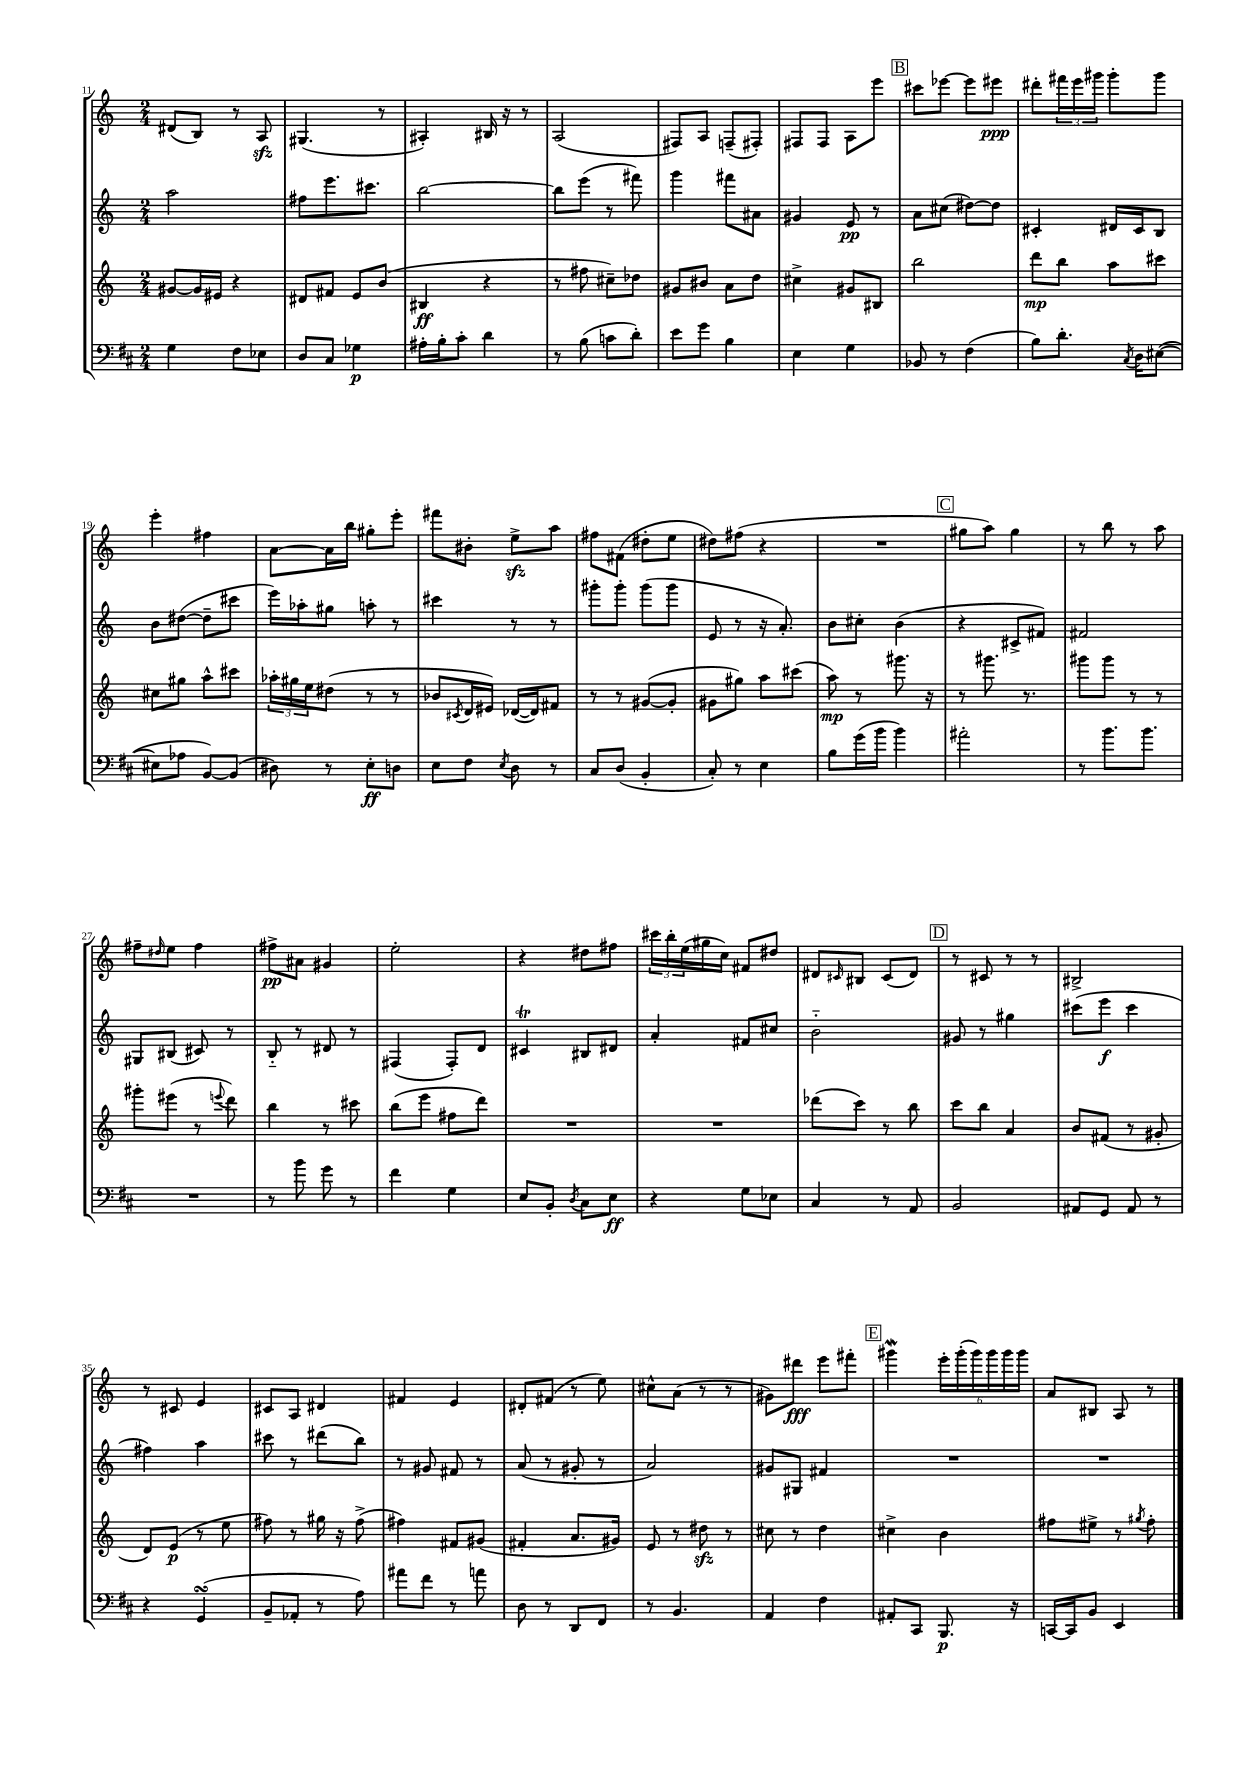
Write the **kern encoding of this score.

**kern	**dynam	**kern	**dynam	**kern	**dynam	**kern	**dynam
*part4	*part4	*part3	*part3	*part2	*part2	*part1	*part1
*staff4	*staff4	*staff3	*staff3	*staff2	*staff2	*staff1	*staff1
*clefF4	*	*clefG2	*	*clefG2	*	*clefG2	*
*k[f#c#]	*	*k[]	*	*k[]	*	*k[]	*
*M2/4	*	*M2/4	*	*M2/4	*	*M2/4	*
=11	=11	=11	=11	=11	=11	=11	=11
4G\	.	[8g#X/L	.	2aa\	.	(8d#X/L	.
.	.	16g#/L]	.	.	.	8B/J)	.
.	.	16e#X/JJ	.	.	.	.	.
8F#\L	.	4r	.	.	.	8r	.
8E-X\J	.	.	.	.	.	8Azz/	.
=12	=12	=12	=12	=12	=12	=12	=12
8D/L	.	8d#X/L	.	8ff#X\L	.	(4.G#X/	.
8C#/J	.	8f#X/J	.	8.eee\	.	.	.
4G-X\	p	8e/L	.	.	.	.	.
.	.	.	.	8.ccc#X\J	.	.	.
.	.	(8b/J	.	.	.	8r	.
=13	=13	=13	=13	=13	=13	=13	=13
16A#X'\LL	.	4B#X/	ff	[2bb\	.	4A#X'/)	.
16B'\J	.	.	.	.	.	.	.
8c#'\J	.	.	.	.	.	.	.
4d\	.	4r	.	.	.	16B#X/	.
.	.	.	.	.	.	16r	.
.	.	.	.	.	.	8r	.
=14	=14	=14	=14	=14	=14	=14	=14
8r	.	8r	.	8bb\L]	.	(2A/	.
(8B\	.	8ff#X\	.	(8eee\J	.	.	.
8cn\L	.	8cc#X~\L)	.	8r	.	.	.
8d'\J)	.	8dd-X\J	.	8fff#X\)	.	.	.
=15	=15	=15	=15	=15	=15	=15	=15
8e\L	.	8g#X/L	.	4ggg\	.	8F#X/L)	.
8g\J	.	8b#X/J	.	.	.	8A/J	.
4B\	.	8a\L	.	8fff#X\L	.	(8Fn~/L	.
.	.	8dd\J	.	8a#X\J	.	8F#X'/J)	.
=16	=16	=16	=16	=16	=16	=16	=16
4E\	.	4cc#X^\	.	4g#X/	.	8F#X/L	.
.	.	.	.	.	.	8F#/J	.
4G\	.	8g#X/L	.	8e/	pp	8A\L	.
.	.	8B#X/J	.	8r	.	8eee\J	.
!!LO:REH:place=s1:t=B
=17	=17	=17	=17	=17	=17	=17	=17
8BB-X/	.	2bb\	.	8a\L	.	8ccc#X\L	.
8r	.	.	.	(8cc#X\J	.	[8eee-X\J	.
(4F#\	.	.	.	[8dd#X\L)	.	8eee-\L]	.
.	.	.	.	8dd#\J]	.	8eee#X\J	ppp
=18	=18	=18	=18	=18	=18	=18	=18
8B\L)	.	8ddd\L	mp	4c#X'/	.	8ddd#X'\L	.
8.d'\J	.	8bb\J	.	.	.	24fff#X\L	.
.	.	.	.	.	.	24eee\	.
.	.	.	.	.	.	24ggg#X\JJ	.
.	.	8aa\L	.	16d#X/LL	.	8ggg#'\L	.
8qC#/	.	.	.	.	.	.	.
16D\KL	.	.	.	16c#/J	.	.	.
([8E#X\J	.	8ccc#X\J	.	8B/J	.	8ggg#\J	.
!!LO:LB:g=z
=19	=19	=19	=19	=19	=19	=19	=19
8E#X\L]	.	8cc#X\L	.	8b\L	.	4eee'\	.
8A-X\J	.	8gg#X\J	.	([8dd#X\J	.	.	.
[8BB/L)	.	8aa^^\L	.	8dd#~\L]	.	4ff#X\	.
(8BB/J]	.	8ccc#X\J	.	8ccc#X\J	.	.	.
=20	=20	=20	=20	=20	=20	=20	=20
8D#X\)	.	24aa-X'\LL	.	16eee\LL)	.	[8a\L	.
.	.	24gg#X\	.	.	.	.	.
.	.	.	.	16aa-X'\J	.	.	.
.	.	24ee\J	.	.	.	.	.
8r	.	(8dd#X\J	.	8gg#X\J	.	16a\L]	.
.	.	.	.	.	.	16bb\JJ	.
8E'\L	ff	8r	.	8aan'\	.	8gg#X'\L	.
8Dn\J	.	8r	.	8r	.	8eee'\J	.
=21	=21	=21	=21	=21	=21	=21	=21
8E\L	.	8b-X/L	.	4ccc#X\	.	8fff#X\L	.
.	.	8qc#X/	.	.	.	.	.
8F#\J	.	16d/L	.	.	.	8b#X'\J	.
.	.	16e#X/JJ)	.	.	.	.	.
8qE/	.	.	.	.	.	.	.
8D\	.	([16d-X/LL	.	8r	.	8eezz^\L	.
.	.	16d-/J])	.	.	.	.	.
8r	.	8f#X/J	.	8r	.	8aa\J	.
=22	=22	=22	=22	=22	=22	=22	=22
8C#/L	.	8r	.	8ggg#X'\L	.	8ff#X\L	.
(8D/J	.	8r	.	8ggg#'\J	.	(8f#X\J	.
4BB'/	.	([8g#X/L	.	(8ggg#\L	.	8dd#X'\L	.
.	.	8g#'/J]	.	8ggg#\J	.	8ee\J	.
=23	=23	=23	=23	=23	=23	=23	=23
8C#'/)	.	8g#X\L	.	8e/	.	8dd#X\L)	.
8r	.	8gg#X\J)	.	8r	.	(8ff#X\J	.
4E\	.	8aa\L	.	16r	.	4r	.
.	.	.	.	8.a'/)	.	.	.
.	.	(8ccc#X\J	.	.	.	.	.
=24	=24	=24	=24	=24	=24	=24	=24
8B\L	.	8aa\)	mp	8b\L	.	2r	.
(16g\L	.	8r	.	8cc#X'\J	.	.	.
16b\JJ	.	.	.	.	.	.	.
4b\)	.	8.ggg#X\	.	(4b\	.	.	.
.	.	16r	.	.	.	.	.
!!LO:REH:place=s1:t=C
=25	=25	=25	=25	=25	=25	=25	=25
2a#X'\	.	8r	.	4r	.	8gg#X\L	.
.	.	8.ggg#X\	.	.	.	8aa\J)	.
.	.	.	.	8c#X^/L	.	4gg#\	.
.	.	8.r	.	.	.	.	.
.	.	.	.	8f#X/J)	.	.	.
=26	=26	=26	=26	=26	=26	=26	=26
8r	.	8ggg#X\L	.	2f#X/	.	8r	.
8.b\L	.	8ggg#\J	.	.	.	8bb\	.
.	.	8r	.	.	.	8r	.
8.b\J	.	.	.	.	.	.	.
.	.	8r	.	.	.	8aa\	.
!!LO:LB:g=z
=27	=27	=27	=27	=27	=27	=27	=27
2r	.	8ggg#X'\L	.	8G#X/L	.	8ff#X~\L	.
.	.	.	.	.	.	16qqdd#X/	.
.	.	(8eee#X\J	.	(8B#X/J	.	8ee\J	.
.	.	8r	.	8c#X/)	.	4ff#\	.
.	.	8qqeeen/	.	.	.	.	.
.	.	8ddd\)	.	8r	.	.	.
=28	=28	=28	=28	=28	=28	=28	=28
8r	.	4bb\	.	8B/	.	8ff#X^\L	pp
8b\	.	.	.	8r	.	8a#X\J	.
8g\	.	8r	.	8d#X/	.	4g#X/	.
8r	.	8ccc#X\	.	8r	.	.	.
=29	=29	=29	=29	=29	=29	=29	=29
4f#\	.	(8bb\L	.	(4F#X/	.	2ee'\	.
.	.	8eee\J	.	.	.	.	.
4G\	.	8ff#X\L	.	8F#'/L)	.	.	.
.	.	8ddd\J)	.	8d/J	.	.	.
=30	=30	=30	=30	=30	=30	=30	=30
8E/L	.	2r	.	4c#Xt/	.	4r	.
8BB'/J	.	.	.	.	.	.	.
8qD/	.	.	.	.	.	.	.
8C#\L	.	.	.	8B#X/L	.	8dd#X\L	.
8E\J	ff	.	.	8d#X/J	.	8ff#X\J	.
=31	=31	=31	=31	=31	=31	=31	=31
4r	.	2r	.	4a'/	.	24ccc#X\LL	.
.	.	.	.	.	.	24bb'\	.
.	.	.	.	.	.	(24ee\	.
.	.	.	.	.	.	16gg#X\	.
.	.	.	.	.	.	16cc\JJ)	.
8G\L	.	.	.	8f#X/L	.	8f#X/L	.
8E-X\J	.	.	.	8cc#X/J	.	8dd#X/J	.
=32	=32	=32	=32	=32	=32	=32	=32
4C#/	.	(8ddd-X\L	.	2b\	.	8d#X/L	.
.	.	.	.	.	.	16qqc#X/	.
.	.	8ccc\J)	.	.	.	8B#X/J	.
8r	.	8r	.	.	.	(8c#/L	.
8AA/	.	8bb\	.	.	.	8d#/J)	.
!!LO:REH:place=s1:t=D
=33	=33	=33	=33	=33	=33	=33	=33
2BB/	.	8ccc\L	.	8g#X/	.	8r	.
.	.	8bb\J	.	8r	.	8c#X/	.
.	.	4a/	.	4gg#X\	.	8r	.
.	.	.	.	.	.	8r	.
=34	=34	=34	=34	=34	=34	=34	=34
8AA#X/L	.	8b/L	.	(8ccc#X\L	.	2B#X^/	.
8GG/J	.	(8f#X/J	.	8eee\J	f	.	.
8AA#/	.	8r	.	4ccc#\	.	.	.
8r	.	8g#X'/	.	.	.	.	.
!!LO:LB:g=z
=35	=35	=35	=35	=35	=35	=35	=35
4r	.	8d/L)	.	4ff#X\)	.	8r	.
.	.	(8e/J	p	.	.	8c#X/	.
(4GGsSSs/	.	8r	.	4aa\	.	4e/	.
.	.	8ee\	.	.	.	.	.
=36	=36	=36	=36	=36	=36	=36	=36
8BB~/L	.	8ff#X\)	.	8ccc#X\	.	8c#X/L	.
8AA-X'/J	.	8r	.	8r	.	8A/J	.
8r	.	16gg#X\	.	(8ddd#X\L	.	4d#X/	.
.	.	16r	.	.	.	.	.
8A\)	.	(8ff#^\	.	8bb\J)	.	.	.
=37	=37	=37	=37	=37	=37	=37	=37
8a#X\L	.	4ff#X\)	.	8r	.	4f#X/	.
8f#\J	.	.	.	8g#X/	.	.	.
8r	.	8f#X/L	.	8f#X/	.	4e/	.
8an\	.	(8g#X/J	.	8r	.	.	.
=38	=38	=38	=38	=38	=38	=38	=38
8D\	.	4f#X'/	.	(8a/	.	8d#X'/L	.
8r	.	.	.	8r	.	(8f#X/J	.
8DD/L	.	8.a/L	.	8g#X'/	.	8r	.
8FF#/J	.	.	.	8r	.	8ee\)	.
.	.	16g#X/Jk)	.	.	.	.	.
=39	=39	=39	=39	=39	=39	=39	=39
8r	.	8e/	.	2a/)	.	8cc#X^^\L	.
4.BB/	.	8r	.	.	.	(8a\J	.
.	.	8dd#Xzz\	.	.	.	8r	.
.	.	8r	.	.	.	8r	.
=40	=40	=40	=40	=40	=40	=40	=40
4AA/	.	8cc#X\	.	8g#X/L	.	8g#X\L)	.
.	.	8r	.	8G#X/J	.	8ddd#X\J	fff
4F#\	.	4dd\	.	4f#X/	.	8eee\L	.
.	.	.	.	.	.	8fff#X'\J	.
!!LO:REH:place=s1:t=E
=41	=41	=41	=41	=41	=41	=41	=41
8AA#X'/L	.	4cc#X^\	.	2r	.	4ggg#XW\	.
8CC#/J	.	.	.	.	.	.	.
8.BBB/	p	4b\	.	.	.	24eee'\LL	.
.	.	.	.	.	.	(24ggg#'\	.
.	.	.	.	.	.	24ggg#\)	.
.	.	.	.	.	.	24ggg#\	.
.	.	.	.	.	.	24ggg#\	.
16r	.	.	.	.	.	.	.
.	.	.	.	.	.	24ggg#\JJ	.
=42	=42	=42	=42	=42	=42	=42	=42
[16CCn/LL	.	8ff#X\L	.	2r	.	8a/L	.
16CC/J]	.	.	.	.	.	.	.
8BB/J	.	8ee#X^\J	.	.	.	8B#X/J	.
4EE/	.	8r	.	.	.	8A/	.
.	.	8qgg#X/	.	.	.	.	.
.	.	8ff#'\	.	.	.	8r	.
==	==	==	==	==	==	==	==
*-	*-	*-	*-	*-	*-	*-	*-
